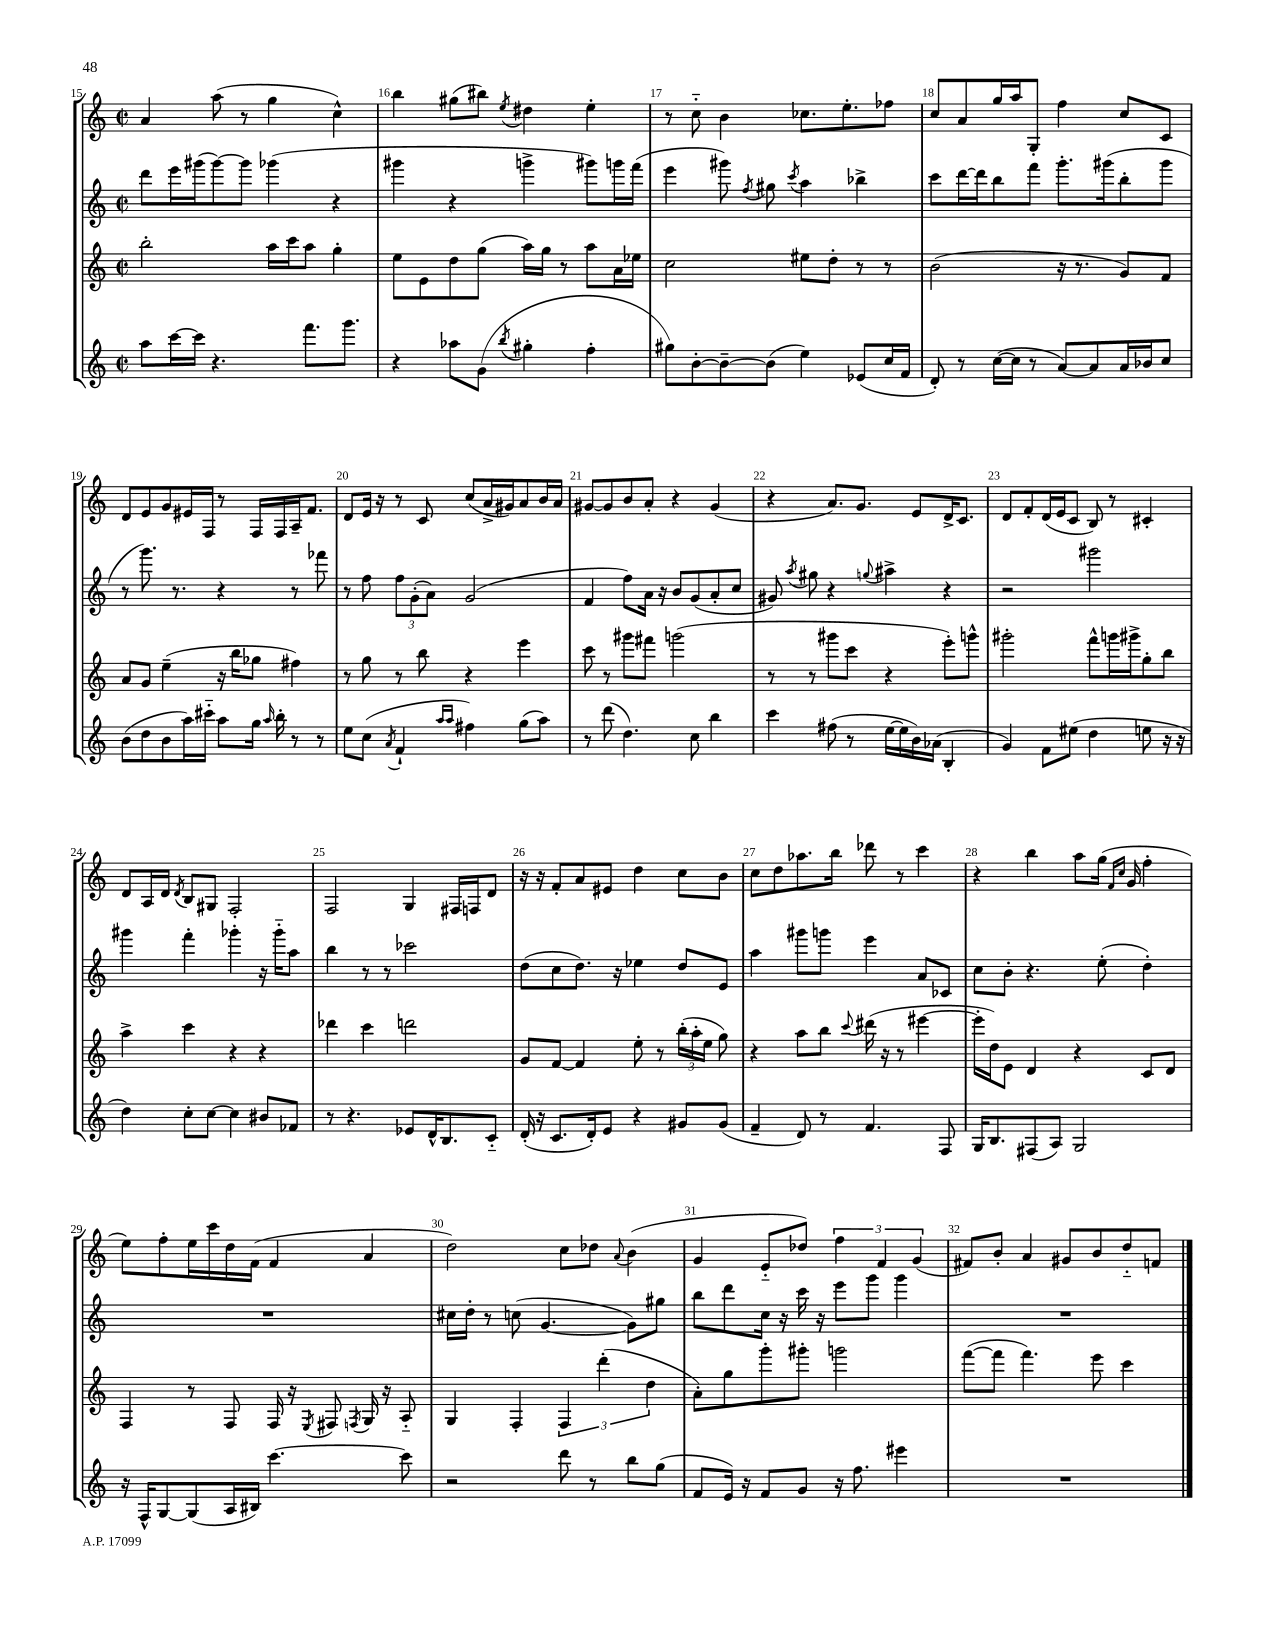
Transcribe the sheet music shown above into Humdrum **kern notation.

**kern	**kern	**kern	**kern
*staff4	*staff3	*staff2	*staff1
*clefG2	*clefG2	*clefG2	*clefG2
*k[]	*k[]	*k[]	*k[]
*M2/2	*M2/2	*M2/2	*M2/2
*met(c|)	*met(c|)	*met(c|)	*met(c|)
8aa	2bb'	8ddd	4a
[16ccc	.	16eee	.
16ccc]	.	(16ggg#	.
4.r	.	[8ggg#)	(8aa
.	.	8ggg#]	8r
.	16aa	(4ggg-	4gg
.	16ccc	.	.
8.fff	8aa	.	.
.	4gg'	4r	4cc^^)
8.ggg	.	.	.
=	=	=	=
4r	8ee	4ggg#	4bb
.	8e	.	.
8aa-	8dd	4r	(8gg#
(8g	(8gg	.	8bb#)
8qbb	.	.	8qee
4gg#'	16aa)	4ggg^	4dd#
.	16gg	.	.
.	8r	.	.
4ff'	8aa	8ggg#)	4ee'
.	16a	16ggg	.
.	16ee-	(16fff	.
=	=	=	=
8gg#)	2cc	4eee	8r
[8b'	.	.	8cc'~
8b~_	.	8ggg#)	4b
.	.	8qff	.
(8b]	.	8gg#	.
.	.	8qccc	.
4ee)	8ee#	4aa	8.cc-
.	8dd'	.	.
.	.	.	8.ee'
(8e-	8r	4bb-^	.
16cc	8r	.	8ff-
16f	.	.	.
=	=	=	=
8d')	(2b	8ccc	8cc
8r	.	[16ddd	8a
.	.	16ddd]	.
([16cc	.	8bb	16gg
16cc]	.	.	16aa
8r	.	8fff	8G'
[8a)	16r	8.ggg'	4ff
.	8.r	.	.
8a]	.	.	.
.	.	(16ggg#	.
16a	8g)	8bb'	8cc
16b-	.	.	.
8cc	8f	8ggg#	8c
=	=	=	=
(8b	8a	8r	8d
8dd	8g	8.ggg)	8e
8b	(4ee~	.	8g
.	.	8.r	.
16aa)	.	.	16e#
16ccc#'~	.	.	16F
8aa	16r	4r	8r
.	16bb	.	.
16gg	8gg-	.	16F
16qqaa	.	.	.
16bb'	.	.	16F
8r	4ff#)	8r	16A~
.	.	.	8.f
8r	.	8fff-	.
=	=	=	=
8ee	8r	8r	8d
(8cc	8gg	8ff	16e
.	.	.	16r
8qa	.	.	.
4f`	8r	12ff	8r
.	.	(12g'	.
.	8bb	.	8c
.	.	12a)	.
16qqaa	.	.	.
16qqaa	.	.	.
4ff#)	4r	(2g	(8cc
.	.	.	16a^
.	.	.	16g#)
(8gg	4eee	.	8a
8aa)	.	.	16b
.	.	.	16a
=	=	=	=
8r	8ccc	4f	[8g#
(8ddd	8r	.	8g#]
4.dd)	8ggg#	8ff)	8b
.	8fff#	16a	8a'
.	.	16r	.
.	(2ggg	8b	4r
8cc	.	(8g	.
4bb	.	8a'	(4g#
.	.	8cc	.
=	=	=	=
4ccc	8r	8g#)	4r
.	.	8qaa	.
.	8r	8gg#	.
(8ff#	8ggg#	4r	8.a)
8r	8ccc	.	.
.	.	.	8.g
.	.	8qqgg	.
[16ee	4r	4aa#^	.
16ee]	.	.	.
16b)	.	.	8e
(16a-	.	.	.
4B'	8eee')	4r	16d^
.	.	.	8.c
.	8ggg^^	.	.
=	=	=	=
4g)	2ggg#'	2r	8d
.	.	.	8f'
8f	.	.	(16d
.	.	.	16e
(8ee#	.	.	8c
4dd	8fff^^	2ggg#	8B)
.	16ggg	.	8r
.	16ggg#^	.	.
8ee	8gg'	.	4c#'
16r	8bb	.	.
16r	.	.	.
=	=	=	=
4dd)	4aa^	4ggg#	8d
.	.	.	16A
.	.	.	16d
.	.	.	8qd
8cc'	4ccc	4fff'	8B
[8cc	.	.	8G#
4cc]	4r	4ggg-'	2F'
8b#	4r	16r	.
.	.	16ggg-'~	.
8f-	.	8aa	.
=	=	=	=
8r	4ddd-	4bb	2F
4.r	.	.	.
.	4ccc	8r	.
.	.	8r	.
8e-	2ddd	2ccc-	4G
16d^^	.	.	.
8.B	.	.	.
.	.	.	16F#
.	.	.	16F
8c'~	.	.	8d
=	=	=	=
(16d'	8g	(8dd	16r
16r	.	.	16r
8.c	[8f	8cc	8f'
.	4f]	8.dd)	8a
16d')	.	.	.
8e	.	.	8e#
.	.	16r	.
4r	8ee'	4ee-	4dd
.	8r	.	.
8g#	(24bb'	8dd	8cc
.	24aa'	.	.
.	24ee	.	.
(8g#	8gg)	8e	8b
=	=	=	=
4f~	4r	4aa	8cc
.	.	.	8dd
8d)	8aa	8ggg#	8.aa-
8r	8bb	8ggg	.
.	.	.	16bb
.	8qqccc	.	.
4.f	(16ddd#	4eee	8ddd-
.	16r	.	.
.	8r	.	8r
.	[4eee#	8a	4ccc
8F	.	8c-	.
=	=	=	=
16G	16eee#']	8cc	4r
8.B	16dd)	.	.
.	8e	8b'	.
(8F#	4d	4.r	4bb
8A)	.	.	.
2G	4r	.	8aa
.	.	(8ee'	(16gg
.	.	.	16qqf
.	.	.	16qqcc
.	.	.	16g
.	8c	4dd')	4ff'
.	8d	.	.
=	=	=	=
16r	4F	1r	8ee)
16F^^	.	.	.
[8G	.	.	8ff'
(8G]	8r	.	16ee
.	.	.	16ccc
16A	8F	.	16dd
16B#)	.	.	(16f
[4.ccc	16F	.	4f
.	16r	.	.
.	8qE	.	.
.	8F#	.	.
.	8qF	.	.
.	16G	.	4a
.	16r	.	.
8ccc]	8A'~	.	.
=	=	=	=
2r	4G	16cc#	2dd)
.	.	16dd'	.
.	.	8r	.
.	4F'	(8cc	.
.	.	[4.g	.
8ddd	6F	.	8cc
8r	.	.	8dd-
.	(6ddd'	.	.
.	.	.	8qqa
8bb	.	8g])	(4b
.	6dd	.	.
(8gg	.	8gg#	.
=	=	=	=
8f	8a')	8bb	4g
16e)	8gg	8ddd	.
16r	.	.	.
8f	8ggg'	16cc	8e'~
.	.	16r	.
8g	8ggg#'	16ccc	8dd-)
.	.	16r	.
16r	2ggg	8eee	6ff
8.ff	.	.	.
.	.	8ggg	.
.	.	.	6f
4eee#	.	4ggg	.
.	.	.	(6g
=	=	=	=
1r	([8fff	1r	8f#)
.	8fff]	.	8b'
.	4.fff)	.	4a
.	.	.	8g#
.	8eee	.	8b
.	4ccc	.	8dd'~
.	.	.	8f
==	==	==	==
*-	*-	*-	*-
